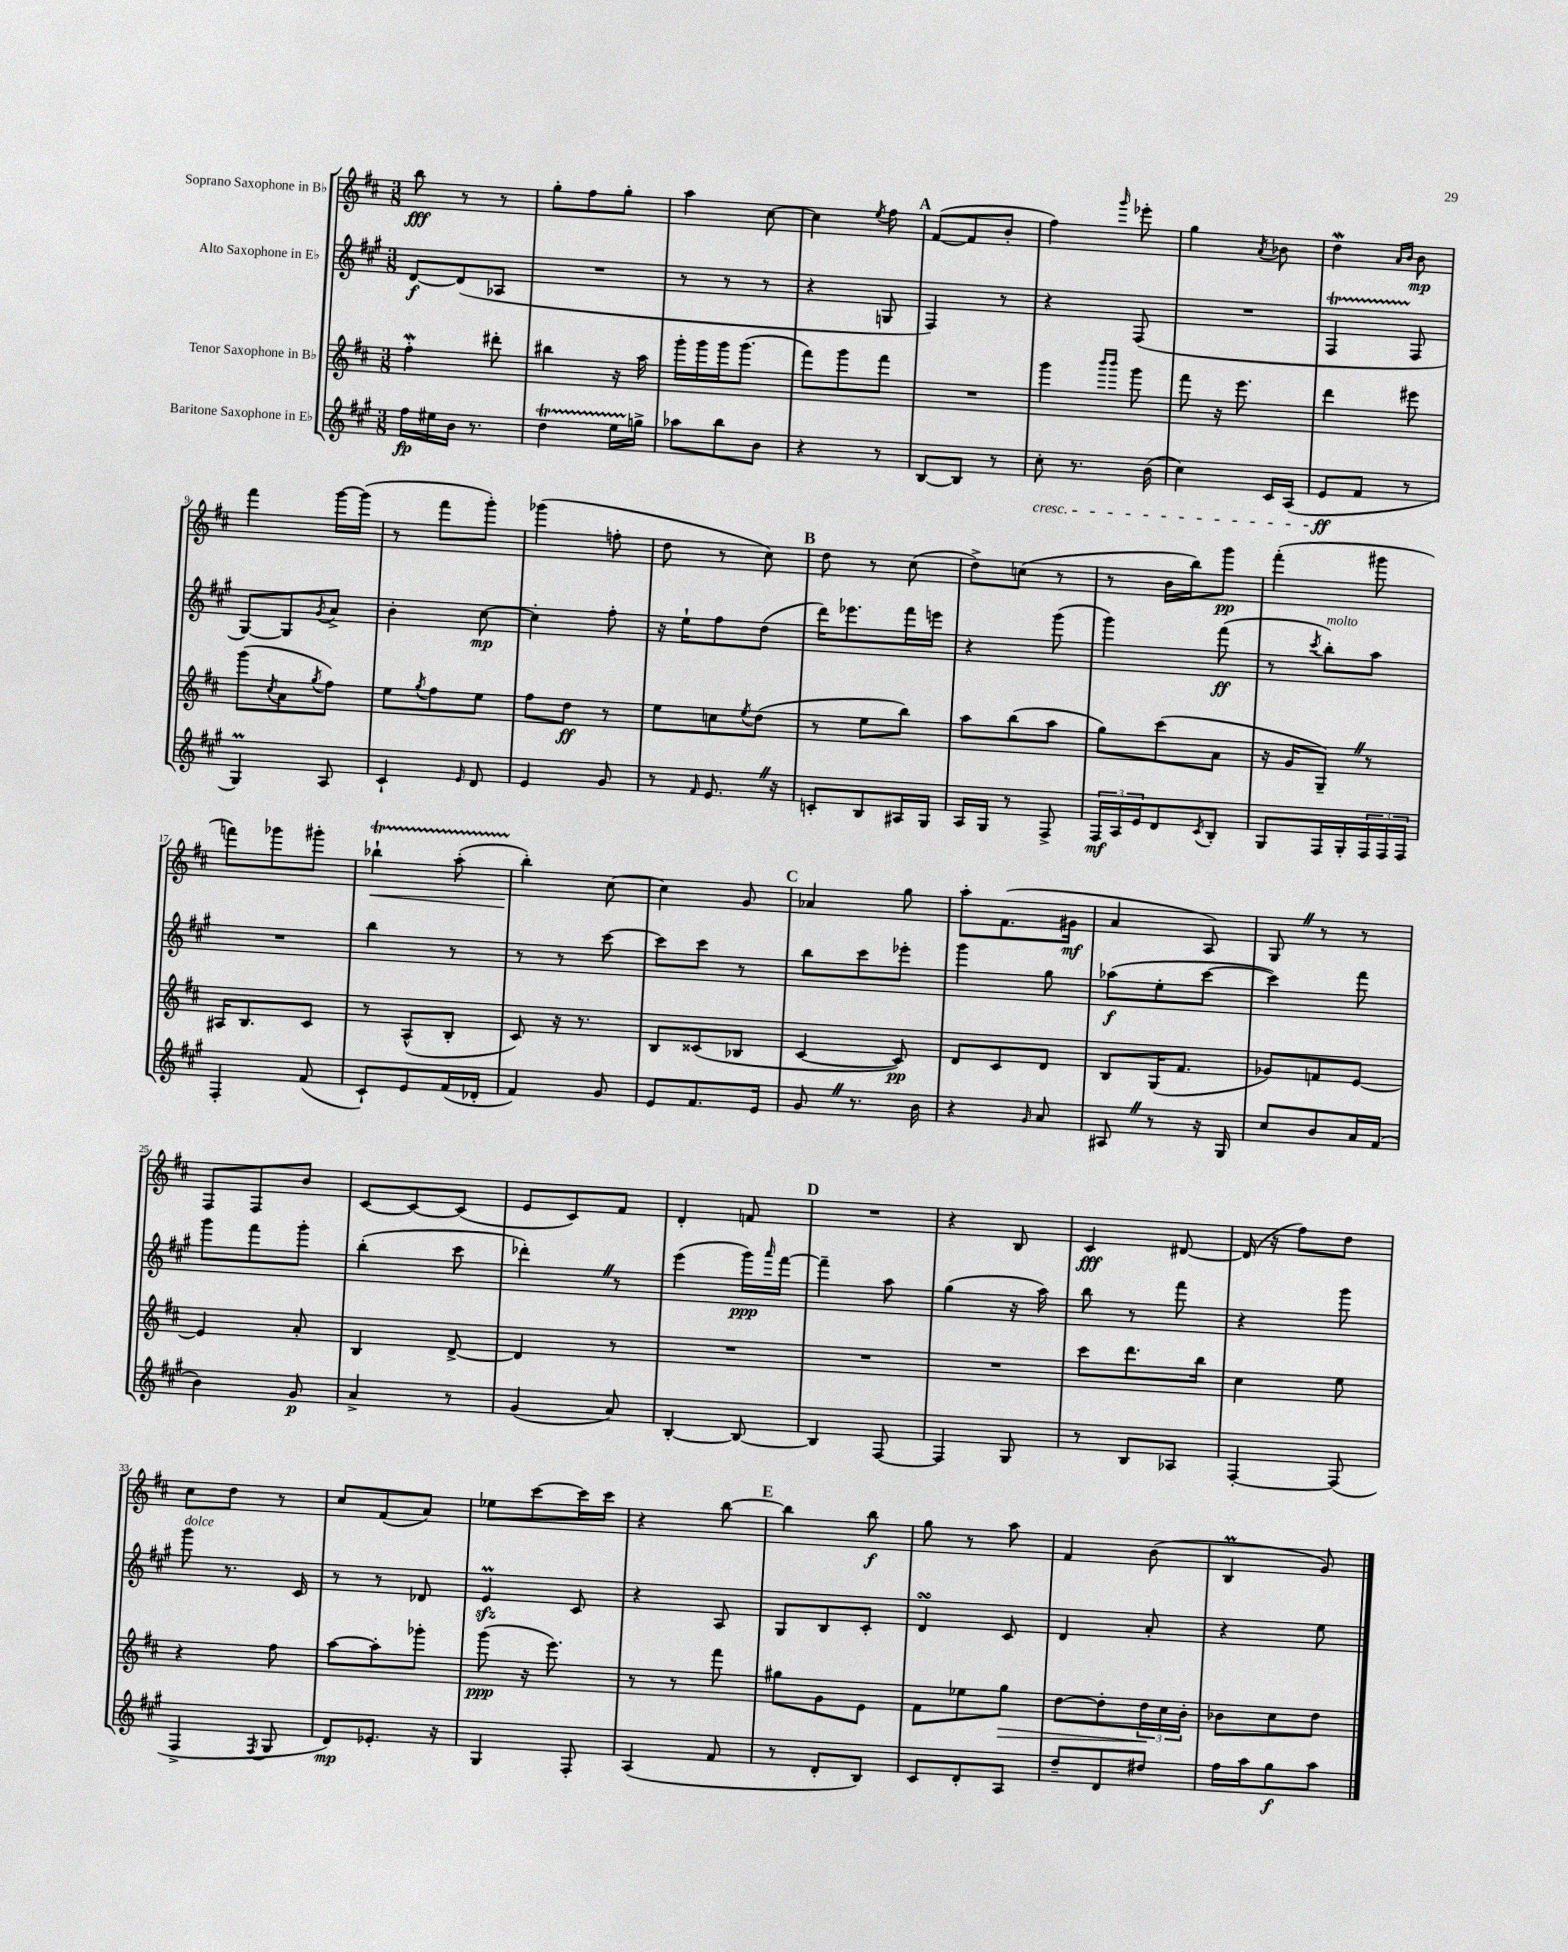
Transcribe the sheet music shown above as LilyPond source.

<<
\new StaffGroup <<
\new Staff = "s0" \with { instrumentName = "Soprano Saxophone in Bb" } {
    \clef treble \key d \major \numericTimeSignature \time 3/8
    b''8\fff r8 r8 |
    g''8-. fis''8 g''8-. |
    a''4 cis''8~ |
    cis''4 \acciaccatura { e''8 } fis''8 |
    \mark \markup { \bold "A" } fis'8~( fis'8 b'8-. |
    fis''4) \grace { g'''16 } ees'''8-. |
    g''4 \acciaccatura { a'8 } bes'8 |
    d''4\mordent \grace { a'16 b'16 } b'8\mp |
    fis'''4 g'''16~ g'''16( |
    r8 fis'''8 g'''8-.) |
    ges'''4( f''8-. |
    d''8 r8 cis''8) |
    \mark \markup { \bold "B" } d''8 r8 cis''8( |
    d''8->) c''8( r8 |
    r8 b'16 b''16) g'''8\pp |
    fis'''4-.( gis'''8 |
    f'''8) ges'''8 gis'''8-. |
    bes''4-!\startTrillSpan\< a''8-.( |
    b''4-.\stopTrillSpan\!) cis''8~ |
    cis''4 g'8 |
    \mark \markup { \bold "C" } aes'4 g''8 |
    a''8-. fis'8.( gis'16\mf |
    a'4 a8) |
    g8 \once \override BreathingSign.text = \markup { \musicglyph "scripts.caesura.straight" } \breathe r8 r8 |
    fis8 fis8 b'8 |
    cis'8~ cis'8~ cis'8( |
    e'8 cis'8) fis'8 |
    d'4-. f'8 |
    \mark \markup { \bold "D" } R4. |
    r4 b8 |
    cis'4\fff dis'8~ |
    dis'16( r16 fis''8) d''8 |
    cis''8 d''8 r8 |
    cis''8 fis'8( a'8) |
    ees''8 cis'''8~ cis'''16 cis'''16 |
    r4 b''8~ |
    \mark \markup { \bold "E" } b''4 b''8\f |
    g''8 r8 a''8 |
    fis'4 b'8( |
    b4\prall g'8) \bar "|." |
}
\new Staff = "s1" \with { instrumentName = "Alto Saxophone in Eb" } {
    \clef treble \key a \major \numericTimeSignature \time 3/8
    d'8~\f d'8( aes8 |
    R4. |
    r8 r8 r8 |
    r4 g8 |
    \mark \markup { \bold "A" } fis4) r8 |
    r4 fis8( |
    R4. |
    fis4\startTrillSpan fis8\stopTrillSpan |
    gis8~) gis8 \acciaccatura { gis'8 } a'8-> |
    b'4-. cis''8~\mp |
    cis''4-. fis''8-. |
    r16 e''16-! fis''8 d''8( |
    \mark \markup { \bold "B" } d'''16) ees'''8. fis'''16 e'''16 |
    r4 gis'''8( |
    gis'''4) fis'''8\ff( |
    r8 \acciaccatura { cis'''8 } b''8-.^\markup { \italic "molto" }) a''8 |
    R4. |
    b''4 r8 |
    r8 r8 cis'''8~ |
    cis'''8 cis'''8 r8 |
    \mark \markup { \bold "C" } b''8 cis'''8 ees'''8-. |
    gis'''4 gis''8 |
    aes''8\f( e''8-. cis'''8~ |
    cis'''4) fis'''8 |
    gis'''8 fis'''8 gis'''8-. |
    b''4-.( cis'''8 |
    des'''4-.) \once \override BreathingSign.text = \markup { \musicglyph "scripts.caesura.straight" } \breathe r8 |
    e'''4( gis'''16\ppp) \grace { a'''16 } fis'''16~ |
    \mark \markup { \bold "D" } fis'''4-- a''8 |
    gis''4( r16 a''16) |
    b''8 r8 fis'''8 |
    r4 gis'''8 |
    gis'''8^\markup { \italic "dolce" } r8. cis'16 |
    r8 r8 des'8 |
    e'4\prall\sfz cis'8 |
    r4 a8 |
    \mark \markup { \bold "E" } gis8 b8 cis'8-. |
    d'4\turn cis'8 |
    d'4 a'8-. |
    r4 e''8 \bar "|." |
}
\new Staff = "s2" \with { instrumentName = "Tenor Saxophone in Bb" } {
    \clef treble \key d \major \numericTimeSignature \time 3/8
    fis''4-.\mordent dis'''8-. |
    bis''4 r16 a''16 |
    g'''16-. g'''16 g'''16 g'''8.( |
    fis'''8) g'''8 fis'''8 |
    \mark \markup { \bold "A" } R4. |
    g'''4 \grace { b'''16 b'''16 } g'''8 |
    fis'''8 r16 e'''8. |
    d'''4 eis'''8 |
    g'''8( \acciaccatura { cis''8 } a'8 \acciaccatura { g''8 } fis''8) |
    e''8 \acciaccatura { g''8 } fis''8 e''8 |
    fis''8 d''8\ff r8 |
    e''8 c''8 \acciaccatura { e''8 } d''8( |
    \mark \markup { \bold "B" } r8 e''8 b''8) |
    a''8 b''8( a''8 |
    g''8) cis'''8( a'8 |
    r16 g'16 g8--) \once \override BreathingSign.text = \markup { \musicglyph "scripts.caesura.straight" } \breathe r8 |
    ais16 b8. cis'8 |
    r8 a8-^( b8-. |
    cis'8) r16 r8. |
    b8 cisis'8( bes8 |
    \mark \markup { \bold "C" } cis'4~ cis'8\pp) |
    d'8 cis'8 d'8 |
    b8 g16( fis'8. |
    ges'8) f'8 e'8~ |
    e'4 a'8-. |
    b4 d'8~-> |
    d'4 r8 |
    R4. |
    \mark \markup { \bold "D" } R4. |
    R4. |
    cis'''8 d'''8. b''16 |
    cis''4 e''8 |
    r4 fis''8 |
    a''8~ a''8-. ges'''8-. |
    g'''8\ppp( r16 e'''8.) |
    r8 r8 fis'''8 |
    \mark \markup { \bold "E" } gis''8 g'8 e'8 |
    fis'8 ees''8 g''8\> |
    d''8~ d''8-. \tuplet 3/2 { d''16\! cis''16 b'16-. } |
    bes'8 cis''8 d''8 \bar "|." |
}
\new Staff = "s3" \with { instrumentName = "Baritone Saxophone in Eb" } {
    \clef treble \key a \major \numericTimeSignature \time 3/8
    fis''16\fp eis''16 b'16 r8. |
    d''4\startTrillSpan e''16 g''16->\stopTrillSpan |
    aes''8 b''8 b'8 |
    r4 r8 |
    \mark \markup { \bold "A" } b8~ b8 r8 |
    cis''8-.\cresc r8. b'16( |
    cis''4) cis'16 a16( |
    e'8\ff\! fis'8 r8 |
    gis4\prall) a8 |
    cis'4-! \grace { e'16 } d'8 |
    e'4 gis'8 |
    r8 \grace { fis'16 } e'8. \once \override BreathingSign.text = \markup { \musicglyph "scripts.caesura.straight" } \breathe r16 |
    \mark \markup { \bold "B" } c'8-. b8 ais16 gis16 |
    a16 gis16 r8 fis8-> |
    \tuplet 3/2 { fis16\mf a16 e'16 } d'8 \acciaccatura { cis'8 } b8-. |
    gis8 fis16 gis16-. \tuplet 3/2 { fis16 fis16 fis16 } |
    fis4-. fis'8( |
    cis'8-!) e'8 fis'16( des'16-. |
    fis'4) gis'8 |
    e'8 fis'8. e'16 |
    \mark \markup { \bold "C" } gis'8 \once \override BreathingSign.text = \markup { \musicglyph "scripts.caesura.straight" } \breathe r8. b'16 |
    r4 \grace { gis'16 } a'8 |
    ais8 \once \override BreathingSign.text = \markup { \musicglyph "scripts.caesura.straight" } \breathe r8 r16 gis16 |
    cis''8 b'8 a'16 fis'16( |
    b'4) gis'8\p |
    a'4-> r8 |
    gis'4( a'8) |
    b4~-. b8~ |
    \mark \markup { \bold "D" } b4 fis8~ |
    fis4 gis8 |
    r8 b8 aes8 |
    fis4~-. fis8( |
    fis4-> \acciaccatura { fis8 } gis8 |
    d'8\mp) ees'8.-. r16 |
    gis4 fis8-. |
    a4( fis'8 |
    \mark \markup { \bold "E" } r8 d'8-. b8) |
    cis'8 d'8-. a8 |
    d''8-- d'8 dis''8 |
    fis''16 a''16 gis''8\f a''8 \bar "|." |
}
>>
>>
